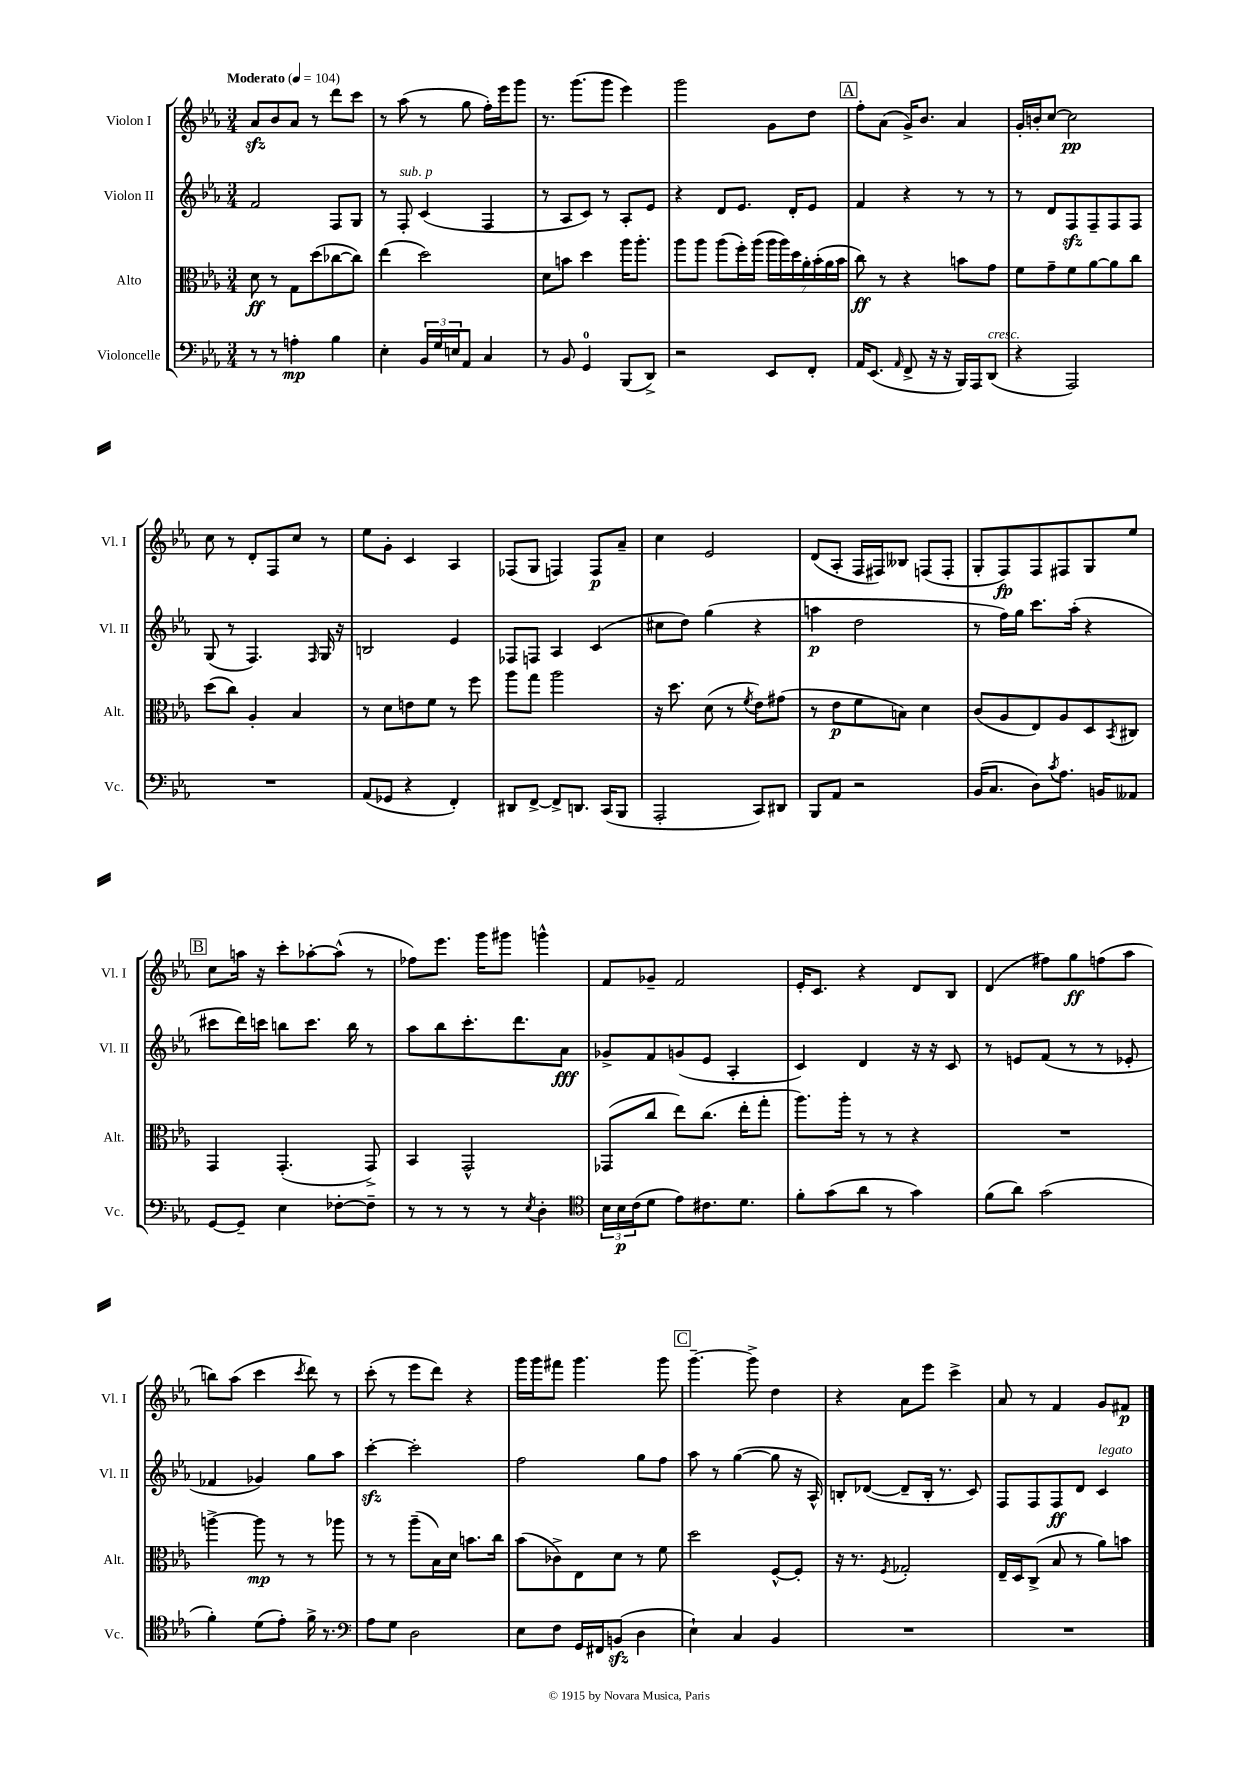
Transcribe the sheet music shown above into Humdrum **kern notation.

**kern	**kern	**kern	**kern
*staff4	*staff3	*staff2	*staff1
*clefF4	*clefC3	*clefG2	*clefG2
*k[b-e-a-]	*k[b-e-a-]	*k[b-e-a-]	*k[b-e-a-]
*M3/4	*M3/4	*M3/4	*M3/4
*MM104	*MM104	*MM104	*MM104
8r	8d\	2f/	8a-/L
8r	8r	.	8b-/
4A'\	8G\L	.	8a-/J
.	(8dd\	.	8r
4B-\	[8cc-\	8F/L	8ddd\L
.	8cc-\]J)	8G/J	8ccc\J
=	=	=	=
4E-'\	(4ee-\	8r	8r
.	.	8F'/	(8aa-\
24BB-/LL	2dd\)	(4c/	8r
24G/	.	.	.
24E/J	.	.	.
8AA-/J	.	.	8gg\
4C/	.	4F/	16ff'\LL)
.	.	.	16eee-\J
.	.	.	8ggg\J
=	=	=	=
8r	8d\L	8r	8.r
8BB-/	8b\J	8A-/L	.
.	.	.	(8.ggg\L
4GG/	4dd\	8c/J)	.
.	.	8r	8ggg\J
(8BBB-/L	16aa-\LK	8A-'/L	4eee-\)
.	8.aa-'\J	.	.
8DD^/J)	.	8e-/J	.
=	=	=	=
2r	8aa-\L	4r	2ggg\
.	8aa-\J	.	.
.	(8aa-\L	8d/L	.
.	16ff'\L)	8.e-/J	.
.	(16aa-\JJ	.	.
8EE-/L	28aa-\LL	.	8g\L
.	28aa-\)	.	.
.	.	16d'/LK	.
.	28dd\	.	.
.	28a-'\	.	.
8FF'/J	.	8e-/J	8dd\J
.	(28b-'\	.	.
.	28a-\	.	.
.	28b-\JJ	.	.
=	=	=	=
16AA-/LK	8cc\)	4f/	8ff'\L
(8.EE-/J	.	.	.
.	8r	.	(8a-\J
16qqAA-/	.	.	.
8FF^/	4r	4r	16g^/LK)
.	.	.	8.b-/J
16r	.	.	.
16r	.	.	.
16BBB-/LL)	8b\L	8r	4a-/
16AAA-/J	.	.	.
(8DD/J	8g\J	8r	.
=	=	=	=
4r	8f\L	8r	16g'/LL
.	.	.	16b'/J
.	8g~\	8d/L	[8cc/J
2AAA-/)	8f\	8F/	2cc\]
.	[8a-\	8F~/	.
.	8a-\]	8F/	.
.	8cc\J	8F/J	.
=	=	=	=
2.r	(8dd\L	(8G/	8cc\
.	8cc\J)	8r	8r
.	4A-'/	4.F/)	8d'/L
.	.	.	8F/
.	4B-/	.	8cc/J
.	.	16qqF/	.
.	.	16G/	8r
.	.	16r	.
=	=	=	=
(8AA-/L	8r	2B/	8ee-\L
8GG-/J	8d\L	.	8g'\J
4r	8e\	.	4c/
.	8f\J	.	.
4FF'/)	8r	4e-/	4A-/
.	8ff\	.	.
=	=	=	=
8DD#/L	8aa-\L	8F-/L	(8F-/L
[8FF^/J	8gg\J	8F/J	8G/J
8FF^/]L	2aa-\	4A-/	4F/)
8.DD/J	.	.	.
.	.	(4c/	8F/L
(16CC/LK	.	.	.
8BBB-/J	.	.	8a-~/J
=	=	=	=
2AAA-'/	16r	8cc#\L	4cc\
.	8.dd\	.	.
.	.	8dd\J)	.
.	(8d\	(4gg\	2e-/
.	8r	.	.
.	8qf/	.	.
8CC/L)	8e-\L)	4r	.
8DD#/J	(8g#\J	.	.
=	=	=	=
8BBB-/L	8r	4aa\	(8d/L
8AA-/J	8e-\L	.	8A-'/J
2r	8f\	2dd\	16F/LL
.	.	.	16F#/J)
.	8B\J)	.	8B--/J
.	4d\	.	(8F/L
.	.	.	8F'/J
=	=	=	=
(16BB-/LK	(8c/L	8r	8G'/L
8.C/J	.	.	.
.	8A-/	16ff\LL)	8F/)
.	.	16gg\JJ	.
8D\L)	8E-/)	8.ccc\L	8F/
8qc/	.	.	.
8.A-\J	8A-/	.	8F#/
.	.	(16aa-'\Jk	.
.	8D/	4r	8G/
16BB/LK	.	.	.
.	8qBB-/	.	.
8AA--/J	8C#/J	.	8ee-/J
=	=	=	=
[8GG/L	4GG/	8ccc#\L	8cc\L
8GG~/]J	.	16ddd\L)	16aa\Jk
.	.	16ccc\JJ	16r
4E-\	(4.GG'/	8bb\L	8ccc'\L
.	.	8.ccc\J	[8aa-'\
[8F-'\L	.	.	(8aa-^^\]J
.	.	16bb\	.
8F-~\]J	8GG^/)	8r	8r
=	=	=	=
8r	4BB-/	8aa-\L	8ff-\L)
8r	.	8bb-\	8.eee-\J
8r	2GG^^/	8.ccc'\	.
.	.	.	16ggg\LK
8r	.	.	8ggg#\J
.	.	8.ddd\	.
8qE-/	.	.	.
4D'\	.	.	4ggg^^\
.	.	8a-\J	.
=	=	=	=
*clefC4	*	*	*
24B-\LL	(8GG-/L	8g-^/L	8f/L
24B-\	.	.	.
(24c\J	.	.	.
8d\J	8cc/J	8f/	8g-~/J
8e-\L)	8ee-\L)	(8g/	2f/
8.c#\	(8.cc\J	8e-/J	.
.	.	4A-'/	.
8.d\J	16ee-'\LK	.	.
.	8gg'\J	.	.
=	=	=	=
8f'\L	8.aa-\L)	4c/)	16e-'/LK
.	.	.	8.c/J
(8g\	.	.	.
.	16aa-'\Jk	.	.
8a-\J	8r	4d/	4r
8r	8r	.	.
4g\)	4r	16r	8d/L
.	.	16r	.
.	.	8c/	8B-/J
=	=	=	=
(8f\L	2.r	8r	(4d/
8a-\J)	.	8e/L	.
(2g\	.	(8f/J	8ff#\L)
.	.	8r	8gg\
.	.	8r	(8ff\
.	.	8e-'/	8aa-\J
=	=	=	=
4f'\)	[4aa^\	4f-/	8bb\L)
.	.	.	(8aa-\J
(8d\L	8aa\]	4g-/)	4ccc\
8e-'\J)	8r	.	.
.	.	.	8qccc/
16f^\	8r	8gg\L	8ddd\)
8.r	.	.	.
.	8aa-\	8aa-\J	8r
=	=	=	=
*clefF4	*	*	*
8A-\L	8r	[4ccc'\	(8ccc'\
8G\J	8r	.	8r
2D\	(8aa-~\L	2ccc'\]	8eee-\L
.	16B-\L)	.	8ddd\J)
.	16d\JJ	.	.
.	8.b\L	.	4r
.	16cc\Jk	.	.
=	=	=	=
8E-\L	(8b-\L	2ff\	16ggg\LL
.	.	.	16ggg\J
8F\J	8c-^\)	.	8fff#\J
16GG/LL	8E-\	.	4.ggg\
16FF#/J	.	.	.
(8BB/J	8d\J	.	.
4D\	8r	8gg\L	.
.	8f\	8ff\J	8ggg\
=	=	=	=
4E-`\)	2dd\	8aa-\	[4.ggg~\
.	.	8r	.
4C/	.	([4gg\	.
.	.	.	8ggg^\]
4BB-/	[8F^^/L	8gg\]	4dd\
.	8F'/]J	16r	.
.	.	16A-^^/)	.
=	=	=	=
2.r	16r	8B'/L	4r
.	8.r	.	.
.	.	([8d-/J	.
.	8qF/	.	.
.	2G-'/	8d-~/]L	8a-\L
.	.	16B'/Jk	8eee-\J
.	.	8.r	.
.	.	.	4ccc^\
.	.	8c/)	.
=	=	=	=
2.r	16E-~/LL	8F/L	8a-/
.	16D/J	.	.
.	(8C^/J	8F/	8r
.	8B-/	8F/	4f/
.	8r	8d/J	.
.	8a-\L)	4c/	8g/L
.	8b\J	.	8f#/J
==	==	==	==
*-	*-	*-	*-
